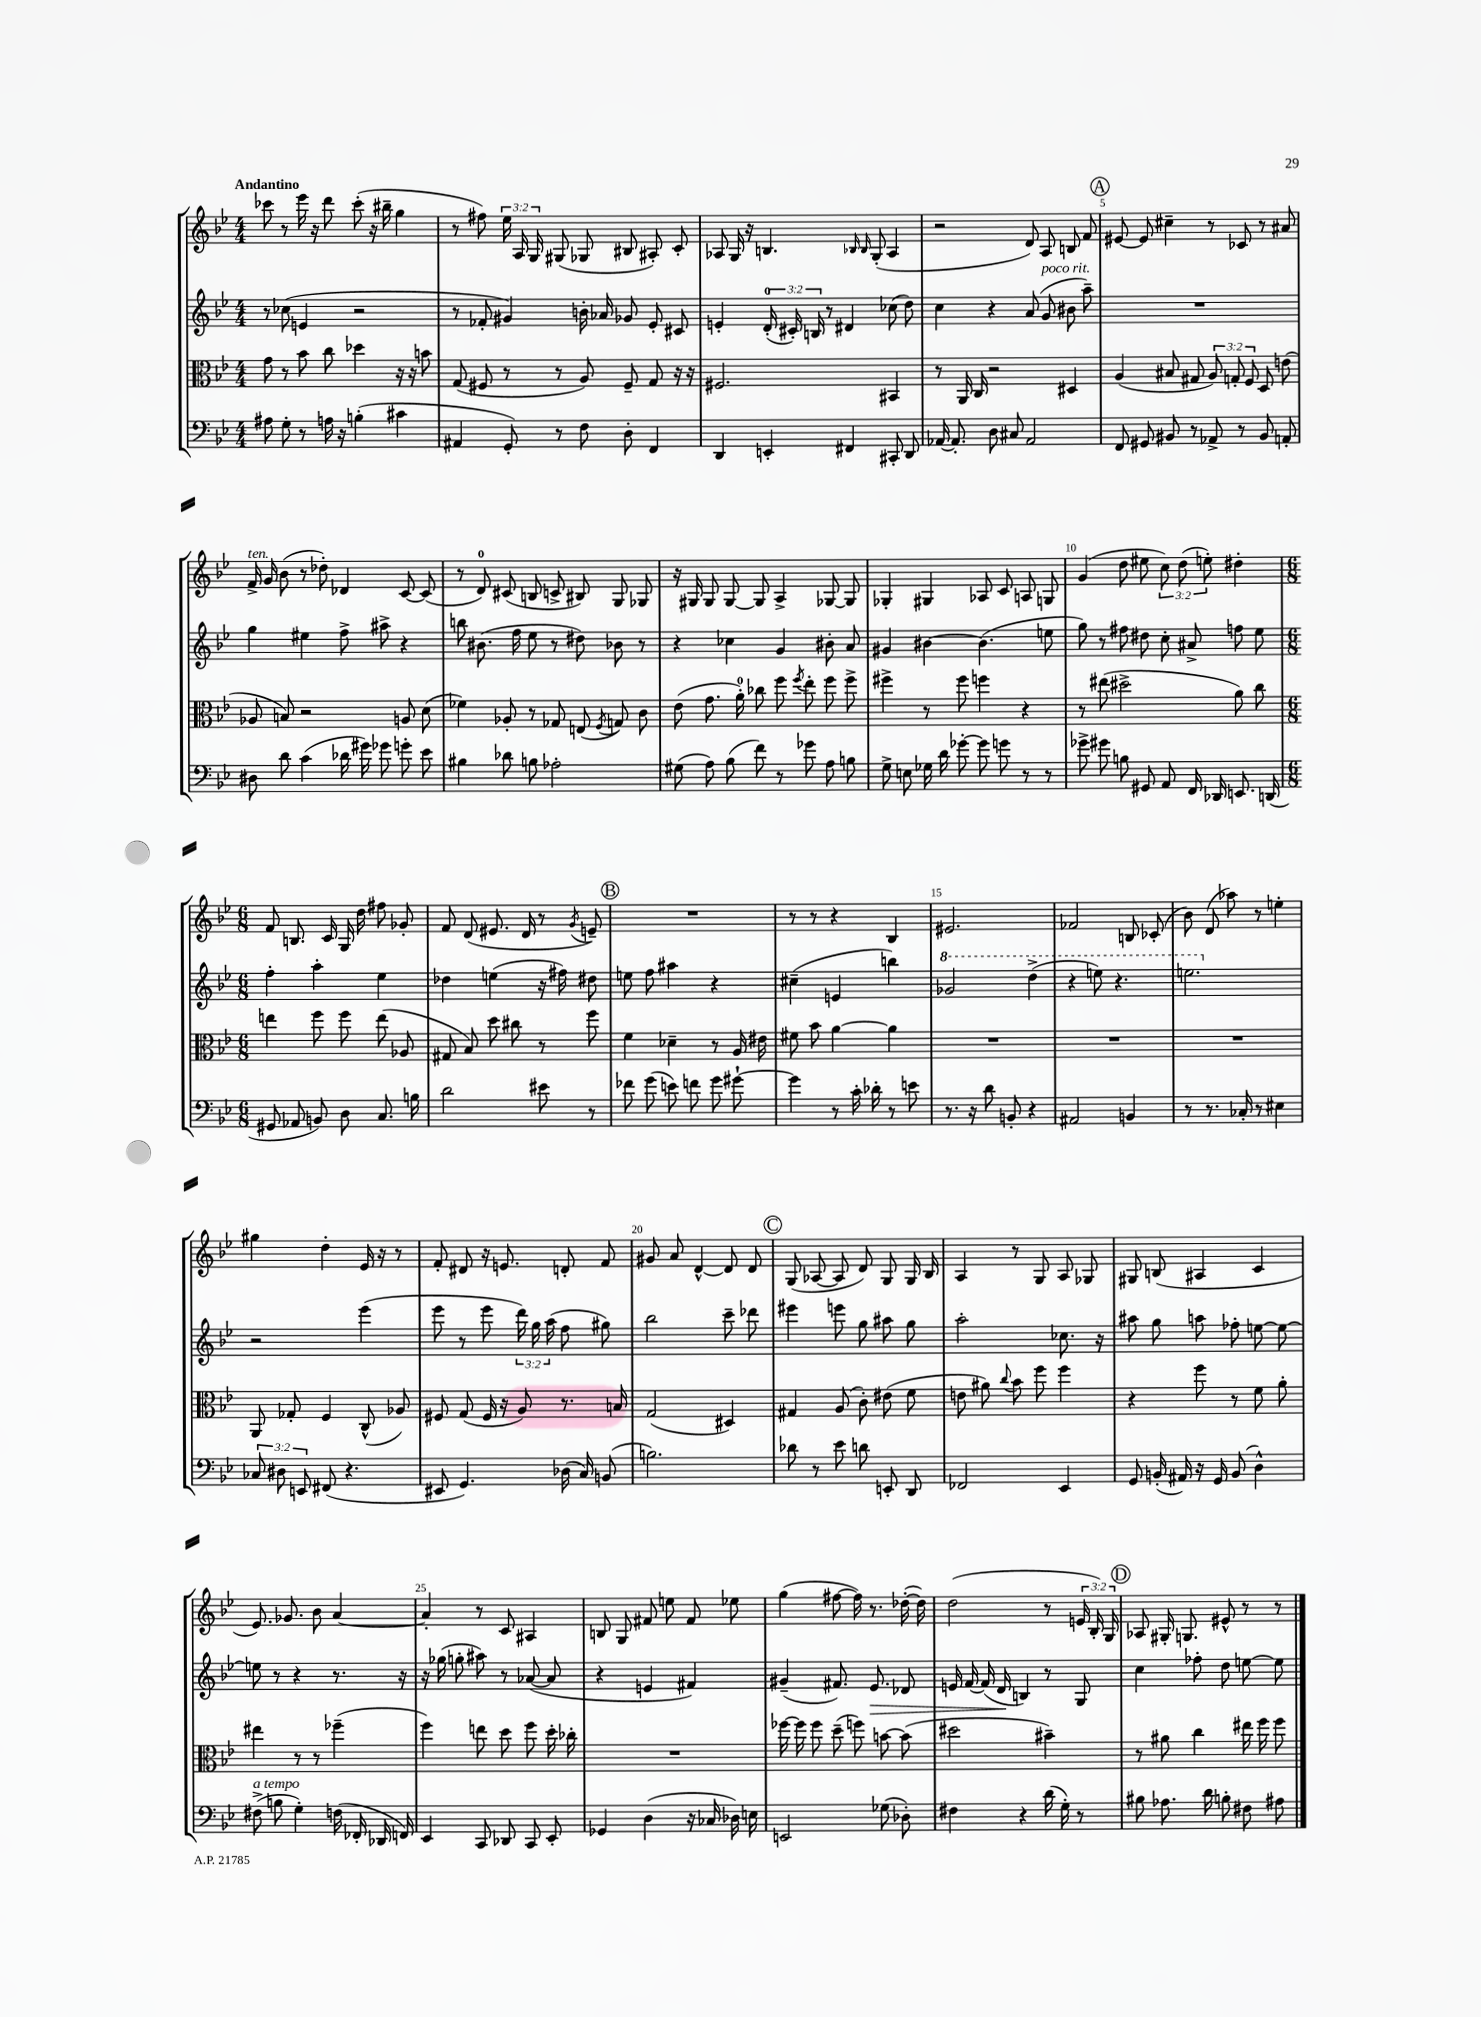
<<
\new StaffGroup <<
\new Staff = "s0" {
    \clef treble \key bes \major \numericTimeSignature \time 4/4 \override Staff.TupletNumber.text = #tuplet-number::calc-fraction-text \tempo "Andantino"
    \autoBeamOff ces'''8 r8 ees'''16 r16 d'''8 ces'''8-.( r16 bis''16-- g''4 |
    r8 fis''8) \tuplet 3/2 { ees''16 a16 g16 } gis8( ges8 bis8 ais8-.) c'8-. |
    aes8 g16 r16 b4. \grace { bes16 bes16 } g8-.( aes4 |
    r2 d'8) a8 b8 f'8 |
    \mark \markup { \circle "A" } eis'8~ eis'8 cis''4-- r8 ces'8 r8 ais'8 |
    f'16->^\markup { \italic "ten." } g'16 bes'8( r8 des''8-.) des'4 c'8~ c'8( |
    r8 d'8-0) cis'8( b8 c'8-> bis8) g8 ges8 |
    r16 gis16 gis8 gis8~ gis8 a4-> ges8~ ges8 |
    ges4-. gis4 aes8 c'8 a8 g8 |
    g'4( d''8 eis''8 \tuplet 3/2 { c''8) d''8( e''8-.) } dis''4-. |
    \numericTimeSignature \time 6/8 f'8 b8. c'16 g16 d''16 fis''8 ges'8-. |
    f'8 d'8( eis'8. d'16 r8 \acciaccatura { g'8 } e'8--) |
    \mark \markup { \circle "B" } R2. |
    r8 r8 r4 bes4 |
    eis'2. |
    fes'2 b8 ces'8-.( |
    bes'8) d'8( aes''8) r8 e''4-. |
    gis''4 d''4-. ees'16 r16 r8 |
    f'8-. dis'8 r16 e'8. d'8-. f'8 |
    gis'8 a'8 d'4~-^ d'8 d'8 |
    \mark \markup { \circle "C" } g8( aes8~ aes8 d'8) g8 g16 bes16 |
    a4 r8 g8 a8 ges8 |
    gis8 b8( ais4 c'4 |
    ees'8.) ges'8. bes'8 a'4~ |
    a'4-. r8 c'8 ais4 |
    b8 g8 fis'8 e''8 fis'8 ees''8 |
    g''4( fis''8~ fis''16) r8. des''16~-.( des''16) |
    d''2( r8 \tuplet 3/2 { e'16 bes16-.) g16 } |
    \mark \markup { \circle "D" } aes8 gis16-. g8. eis'8-^ r8 r8 \bar "|." |
}
\new Staff = "s1" {
    \clef treble \key bes \major \numericTimeSignature \time 4/4 \override Staff.TupletNumber.text = #tuplet-number::calc-fraction-text
    \autoBeamOff r8 ces''8( e'4 r2 |
    r8 fes'8-. gis'4) b'16-. aes'16 ges'8 ees'8-. cis'8 |
    e'4-. \tuplet 3/2 { d'16-0-.( cis'16-.) b16 } r8 dis'4 ces''8( d''8) |
    c''4 r4 a'8( g'8^\markup { \italic "poco rit." } bis'8 a''8--) |
    \mark \markup { \circle "A" } R1 |
    g''4 eis''4 f''8-> ais''8-> r4 |
    b''8 bis'8.( f''16 ees''8 r8 dis''8) bes'8 r8 |
    r4 ces''4 g'4 bis'8-. a'8 |
    gis'4 bis'4~ bis'4.( e''8 |
    g''8) r8 fis''8 dis''8 c''8-. ais'8-> f''8 ees''8 |
    \numericTimeSignature \time 6/8 f''4-. a''4-. ees''4 |
    des''4 e''4( r16 fis''16) dis''8 |
    \mark \markup { \circle "B" } e''8 f''8 ais''4 r4 |
    cis''4--( e'4 b''4) |
    \ottava #1 ges''2 d'''4->( |
    r4 e'''8) r4. |
    e'''2. \ottava #0 |
    r2 ees'''4( |
    ees'''8 r8 ees'''8 \tuplet 3/2 { d'''16) g''16 a''16( } f''8 gis''8) |
    bes''2 c'''8-- des'''8 |
    \mark \markup { \circle "C" } eis'''4 e'''8 g''8 ais''8 g''8 |
    a''2-. ces''8. r16 |
    ais''8 g''8 a''8 fes''8-. e''8~ e''8~ |
    e''8 r8 r4 r8. r16 |
    r16 ges''16( g''8-. ais''8) r8 aes'8~( aes'8 |
    r4 e'4 fis'4) |
    gis'4--( fis'8.) ees'8.\> des'8 |
    e'16 f'16~ f'16( d'16\! b4) r8 g8 |
    \mark \markup { \circle "D" } c''4 fes''8-. d''8 e''8~ e''8 \bar "|." |
}
\new Staff = "s2" {
    \clef alto \key bes \major \numericTimeSignature \time 4/4 \override Staff.TupletNumber.text = #tuplet-number::calc-fraction-text
    \autoBeamOff g'8 r8 bes'8 c''8 des''4 r16 r16 b'8 |
    g8( fis8 r8 r8 a8) fis8-- g8 r16 r16 |
    fis2. bis,4 |
    r8 a,16 c16 r2 dis4 |
    \mark \markup { \circle "A" } a4( bis8 gis8 \tuplet 3/2 { a8) g8-. f8 } d8 e'8( |
    aes8 b8) r2 a8 d'8( |
    fes'4) aes8-. r8 ges8 e8( \acciaccatura { f8 } g8) c'8 |
    ees'8( g'8. a'16-0-.) ces''8 f''8 \acciaccatura { f''8 } ees''8-. f''8 f''8-> |
    fis''4-> r8 fis''8 f''4 r4 |
    r8 eis''8( dis''2-> a'8) c''8 |
    \numericTimeSignature \time 6/8 e''4 f''8 f''8 e''8( aes8 |
    gis8 bes8) d''8 cis''8 r8 f''8 |
    \mark \markup { \circle "B" } f'4 des'4-- r8 a16 eis'16 |
    fis'8 bes'8 a'4~ a'4 |
    R2. |
    R2. |
    R2. |
    a,8 ges8-. f4 c8-^( aes8) |
    fis8 g8( fis16 r16 a8) r8. b16 |
    g2( dis4) |
    \mark \markup { \circle "C" } gis4 a8( c'8-.) eis'8( f'8 |
    e'8 ais'8) \appoggiatura { c''8 } bes'8 f''8 f''4 |
    r4 f''8 r8 f'8 a'8-. |
    eis''4 r8 r8 fes''4--( |
    f''4) e''8 d''8 f''8 d''16-. ces''16-. |
    R2. |
    fes''16~ fes''16 fes''8 d''8--( f''8) b'8~ b'8( |
    dis''2 bis'4--) |
    \mark \markup { \circle "D" } r8 ais'8 c''4 eis''16 f''16 f''8 \bar "|." |
}
\new Staff = "s3" {
    \clef bass \key bes \major \numericTimeSignature \time 4/4 \override Staff.TupletNumber.text = #tuplet-number::calc-fraction-text
    \autoBeamOff ais8 g8-. r8 a16 r16 b4-.( cis'4 |
    ais,4 g,8-.) r8 f8 d8-. f,4 |
    d,4 e,4-. fis,4 cis,8-. d,8 |
    aes,16~ aes,8.-. d8 cis8 aes,2 |
    \mark \markup { \circle "A" } f,8 gis,8 bis,8 r8 aes,8-> r8 bis,8 a,8-. |
    dis8 d'8 c'4( des'16 gis'16) ges'8 g'8-. ees'8 |
    bis4 des'8 b8 aes2-. |
    gis8( a8) bes8( f'8) r8 ges'8 a8 b8 |
    g8-> e8 ges16 d'16 ges'8~-. ges'8 g'8 r8 r8 |
    ges'8-> gis'8 b8 gis,8 a,8 f,16 des,16 e,8. d,16( |
    \numericTimeSignature \time 6/8 gis,8 aes,8 b,8) d8 c8. b16 |
    d'2 eis'8 r8 |
    \mark \markup { \circle "B" } fes'8 g'8( e'8) f'8 g'8 gis'8~-! |
    gis'4 r8 c'16-. des'16-. r8 e'8 |
    r8. r16 d'8 b,8-. r4 |
    ais,2 b,4 |
    r8 r8. ces16-. r8 eis4 |
    \tuplet 3/2 { ces8 dis8 e,8 } fis,8( r4. |
    eis,8 g,4.) des16( c16) b,8( |
    b2.) |
    \mark \markup { \circle "C" } des'8 r8 ees'8 d'8 e,8-. d,8 |
    fes,2 ees,4 |
    g,8 b,16-.( ais,16) r16 g,16 b,8( d4-^) |
    fis8->^\markup { \italic "a tempo" }( b8 g4-.) f16( fes,16-. des,16 f,16) |
    ees,4 c,8 des,8 c,8 ees,8-. |
    ges,4 d4( r16 ces16 des16) e16 |
    e,2 ges8( des8-.) |
    fis4 r4 d'16( g16-.) r8 |
    \mark \markup { \circle "D" } bis8 aes8. d'16 b8-. fis8 ais8 \bar "|." |
}
>>
>>
\layout { \context { \Score \override BarNumber.break-visibility = ##(#f #t #t) barNumberVisibility = #(every-nth-bar-number-visible 5) } }
